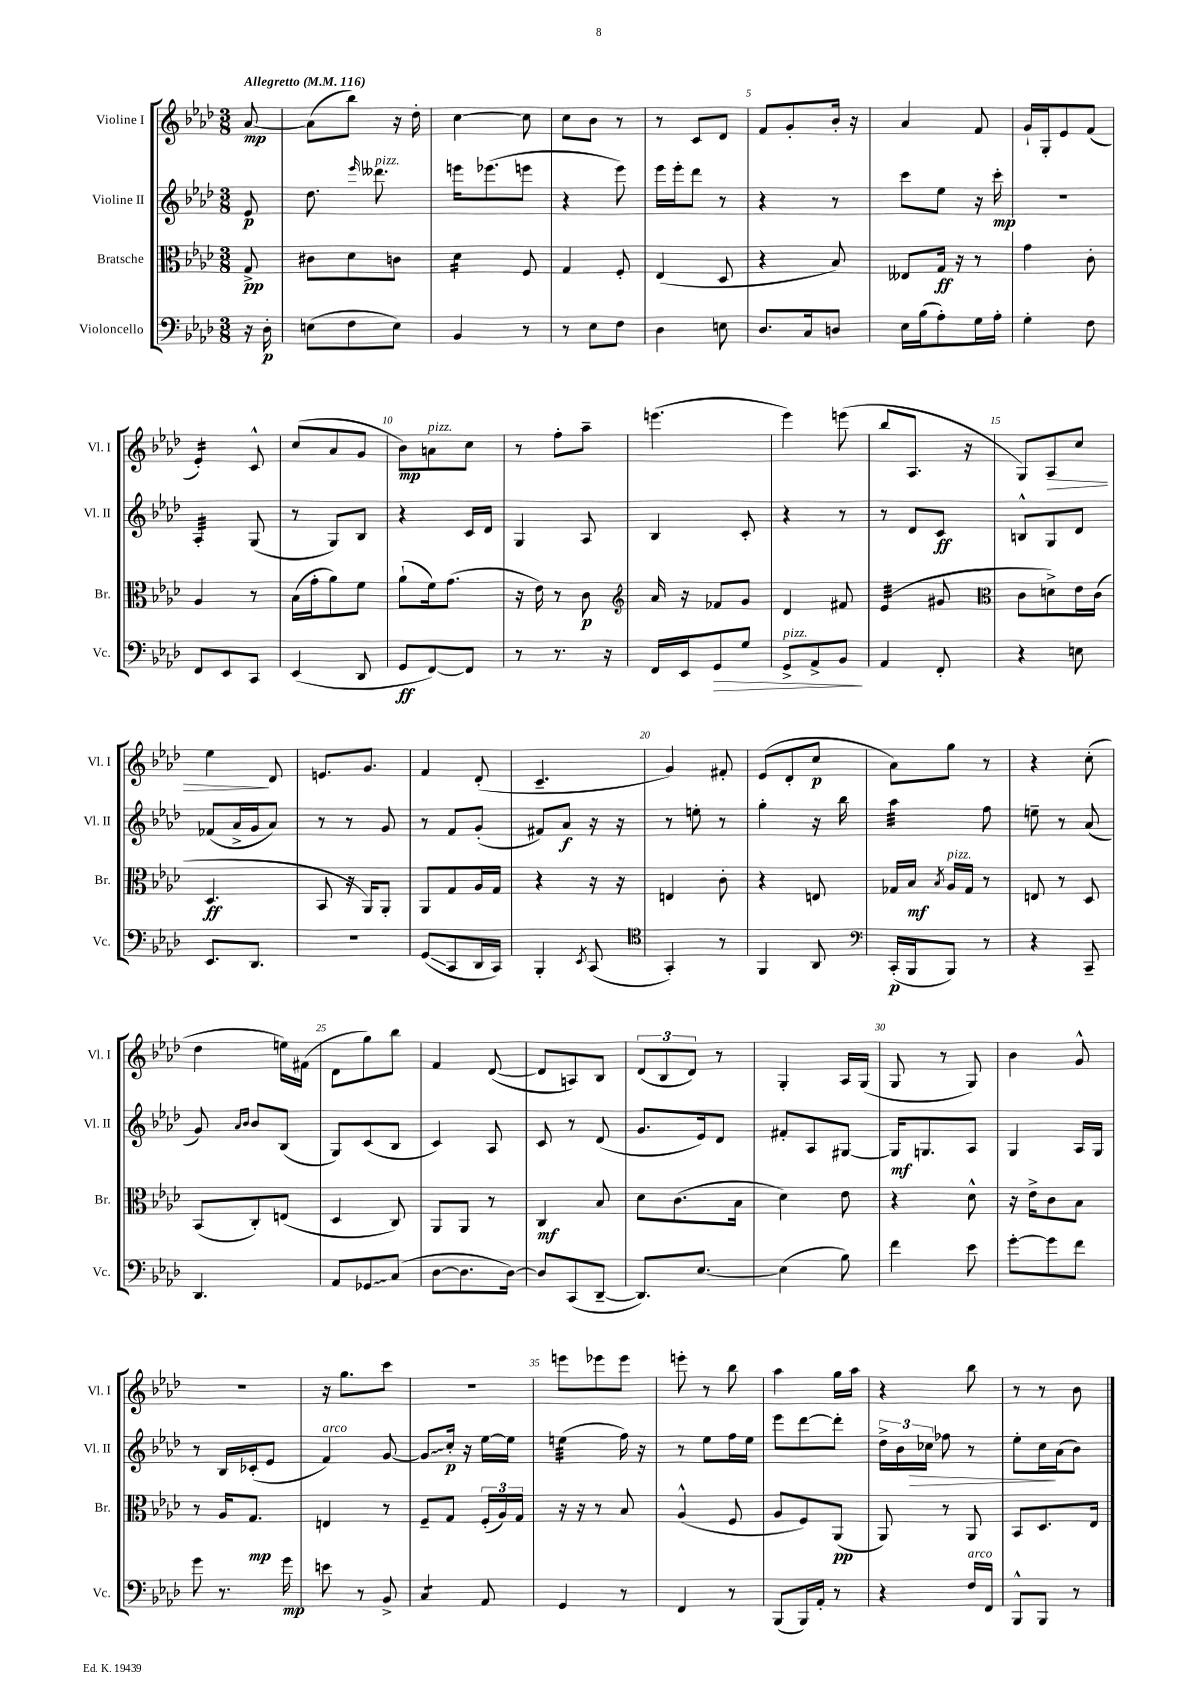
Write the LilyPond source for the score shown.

<<
\new StaffGroup <<
\new Staff = "s0" \with { instrumentName = "Violine I" shortInstrumentName = "Vl. I" } {
    \clef treble \key aes \major \numericTimeSignature \time 3/8 \partial 8 \tempo "Allegretto" 4 = 116
    \autoBeamOff aes'8~\mp |
    aes'8[( bes''8]) r16 des''16-. |
    c''4~ c''8 |
    c''8[ bes'8] r8 |
    r8 c'8[ des'8] |
    f'8[ g'8-. bes'16]-. r16 |
    aes'4 f'8 |
    g'16[-! g16-. ees'8 f'8]( |
    ees'4:16-.) c'8-^ |
    c''8[( aes'8 g'8] |
    bes'8[\mp) a'8^\markup { \italic "pizz." } c''8] |
    r8 f''8[-. aes''8]-- |
    e'''4.( |
    ees'''4) e'''8( |
    bes''8[ aes8.] r16 |
    g8[) aes8\> c''8] |
    ees''4\! des'8 |
    e'8.[ g'8.] |
    f'4 des'8-.( |
    c'4.-- |
    g'4) fis'8-. |
    ees'8[( des'8-. c''8]\p |
    aes'8[) g''8] r8 |
    r4 c''8-.( |
    des''4 e''16[) fis'16]( |
    des'8[ g''8) bes''8] |
    f'4 des'8~( |
    des'8[ a8) bes8] |
    \tuplet 3/2 { des'8[( bes8 des'8]) } r8 |
    g4-. aes16[ g16]( |
    g8 r8 g8) |
    bes'4 g'8-^ |
    R4. |
    r16 g''8.[ c'''8] |
    r4. |
    e'''8[ ees'''8 ees'''8] |
    e'''8-. r8 bes''8 |
    aes''4 g''16[ aes''16] |
    r4 bes''8 |
    r8 r8 bes'8 \bar "|." |
}
\new Staff = "s1" \with { instrumentName = "Violine II" shortInstrumentName = "Vl. II" } {
    \clef treble \key aes \major \numericTimeSignature \time 3/8 \partial 8
    \autoBeamOff ees'8\p |
    des''8. \grace { ees'''16 } deses'''8.^\markup { \italic "pizz." } |
    e'''16[ ees'''8.( e'''8] |
    r4 ees'''8) |
    ees'''16[ ees'''16-. des'''8] r8 |
    r4 r8 |
    c'''8[ ees''8] r16 c'''16-.\mp |
    R4. |
    aes4:32-. g8( |
    r8 g8[) bes8] |
    r4 c'16[ des'16] |
    g4 aes8 |
    bes4 c'8-. |
    r4 r8 |
    r8 des'8[ c'8]\ff |
    b8[-^ g8 des'8] |
    fes'8[( aes'16-> g'16 aes'8]) |
    r8 r8 g'8 |
    r8 f'8[ g'8]-.( |
    fis'8[) aes'8]\f r16 r16 |
    r8 e''8-. r8 |
    g''4-. r16 bes''16 |
    aes''4:32 f''8 |
    e''8-- r8 aes'8( |
    g'8) \grace { aes'16[ bes'16] } bes'8[ bes8]( |
    g8[) c'8( bes8] |
    c'4) aes8 |
    c'8 r8 des'8( |
    g'8.[ ees'16) des'8] |
    fis'8[-. aes8 gis8]~ |
    gis16[\mf g8. aes8] |
    g4 aes16[ g16] |
    r8 bes16[ ces'16-.( ees'8] |
    f'4^\markup { \italic "arco" }) g'8~ |
    \once \override Glissando.style = #'zigzag g'8[\glissando c''16]-.\p r16 ees''16[~ ees''16] |
    e''4:32( f''16) r16 |
    r8 ees''8[ f''16 ees''16] |
    ees'''8[ des'''8~ des'''8]-. |
    \tuplet 3/2 { des''16[-> bes'16 ces''16]\> } fes''8 r8 |
    ees''8[-. c''16\! aes'16( bes'8]) \bar "|." |
}
\new Staff = "s2" \with { instrumentName = "Bratsche" shortInstrumentName = "Br." } {
    \clef alto \key aes \major \numericTimeSignature \time 3/8 \partial 8
    \autoBeamOff g8->\pp |
    cis'8[ des'8 c'8] |
    des'4:16 f8 |
    g4 f8-. |
    ees4( des8 |
    r4 bes8) |
    eeses8[ g16]\ff r16 r8 |
    g'4 c'8-. |
    aes4 r8 |
    bes16[( g'16-. aes'8) f'8] |
    aes'8[-!( f'16) g'8.]( |
    r16 ees'16) r8 c'8\p |
    \clef treble aes'16 r16 fes'8[ g'8] |
    des'4 fis'8 |
    ees'4:32( gis'8 |
    \clef alto c'8[ d'8->) ees'16 c'16]( |
    des4.\ff |
    bes,8 r16 aes,16[) aes,8]-. |
    aes,8[ g8 aes16 g16] |
    r4 r16 r16 |
    e4 c'8-. |
    r4 e8 |
    ges16[ bes16]\mf \acciaccatura { bes8 } aes16[^\markup { \italic "pizz." } ges16] r8 |
    e8 r8 des8 |
    bes,8[( c8-.) e8]( |
    des4 c8) |
    aes,8[ aes,8] r8 |
    c4\mf bes8 |
    des'8[ c'8.( bes16] |
    des'4) ees'8 |
    r4 des'8-^ |
    r16 ees'16[-> c'8 bes8] |
    r8 aes16[ g8.]\mp |
    e4 r8 |
    f8[-- g8] \tuplet 3/2 { f16[-.( aes16) g16] } |
    r16 r16 r8 bes8 |
    aes4-^( f8 |
    aes8[ f8) aes,8]\pp( |
    aes,8) r8 aes,8 |
    bes,8[ des8. ees16] \bar "|." |
}
\new Staff = "s3" \with { instrumentName = "Violoncello" shortInstrumentName = "Vc." } {
    \clef bass \key aes \major \numericTimeSignature \time 3/8 \partial 8
    \autoBeamOff r16 des16-.\p |
    e8[( f8 e8]) |
    bes,4 r8 |
    r8 ees8[ f8] |
    des4 e8 |
    des8.[ c16 d8] |
    ees16[ bes16( aes8-.) g16 aes16]-. |
    g4-. f8 |
    f,8[ ees,8 c,8] |
    ees,4( des,8 |
    g,8[\ff f,8~) f,8] |
    r8 r8. r16 |
    f,16[ ees,16 g,8\> g8] |
    g,8[->^\markup { \italic "pizz." } aes,8-> bes,8]\! |
    aes,4 f,8-. |
    r4 e8 |
    ees,8.[ des,8.] |
    R4. |
    g,8[\glissando( c,8 des,16 c,16]) |
    bes,,4-. \acciaccatura { ees,8 } c,8( |
    \clef tenor g,4-.) r8 |
    f,4 aes,8 |
    \clef bass c,16[-.\p( bes,,16 bes,,8]) r8 |
    r4 c,8-- |
    des,4. |
    aes,8[ \once \override Glissando.style = #'zigzag ges,8\glissando c8]( |
    des8[~ des8. des16]~) |
    des8[ c,8( des,8]~-- |
    des,8.[) ees8.]~ |
    ees4( bes8) |
    f'4 ees'8 |
    g'8[~-. g'8 f'8] |
    g'8 r8. g'16\mp |
    e'8 r8 bes,8-> |
    c4:8 aes,8 |
    g,4 r8 |
    f,4 r8 |
    bes,,8[( bes,,16) aes,16]-. r8 |
    r4 f16[^\markup { \italic "arco" } f,16] |
    bes,,8[-^ bes,,8] r8 \bar "|." |
}
>>
>>
\layout { \context { \Score \override BarNumber.break-visibility = ##(#f #t #t) barNumberVisibility = #(every-nth-bar-number-visible 5) } }
